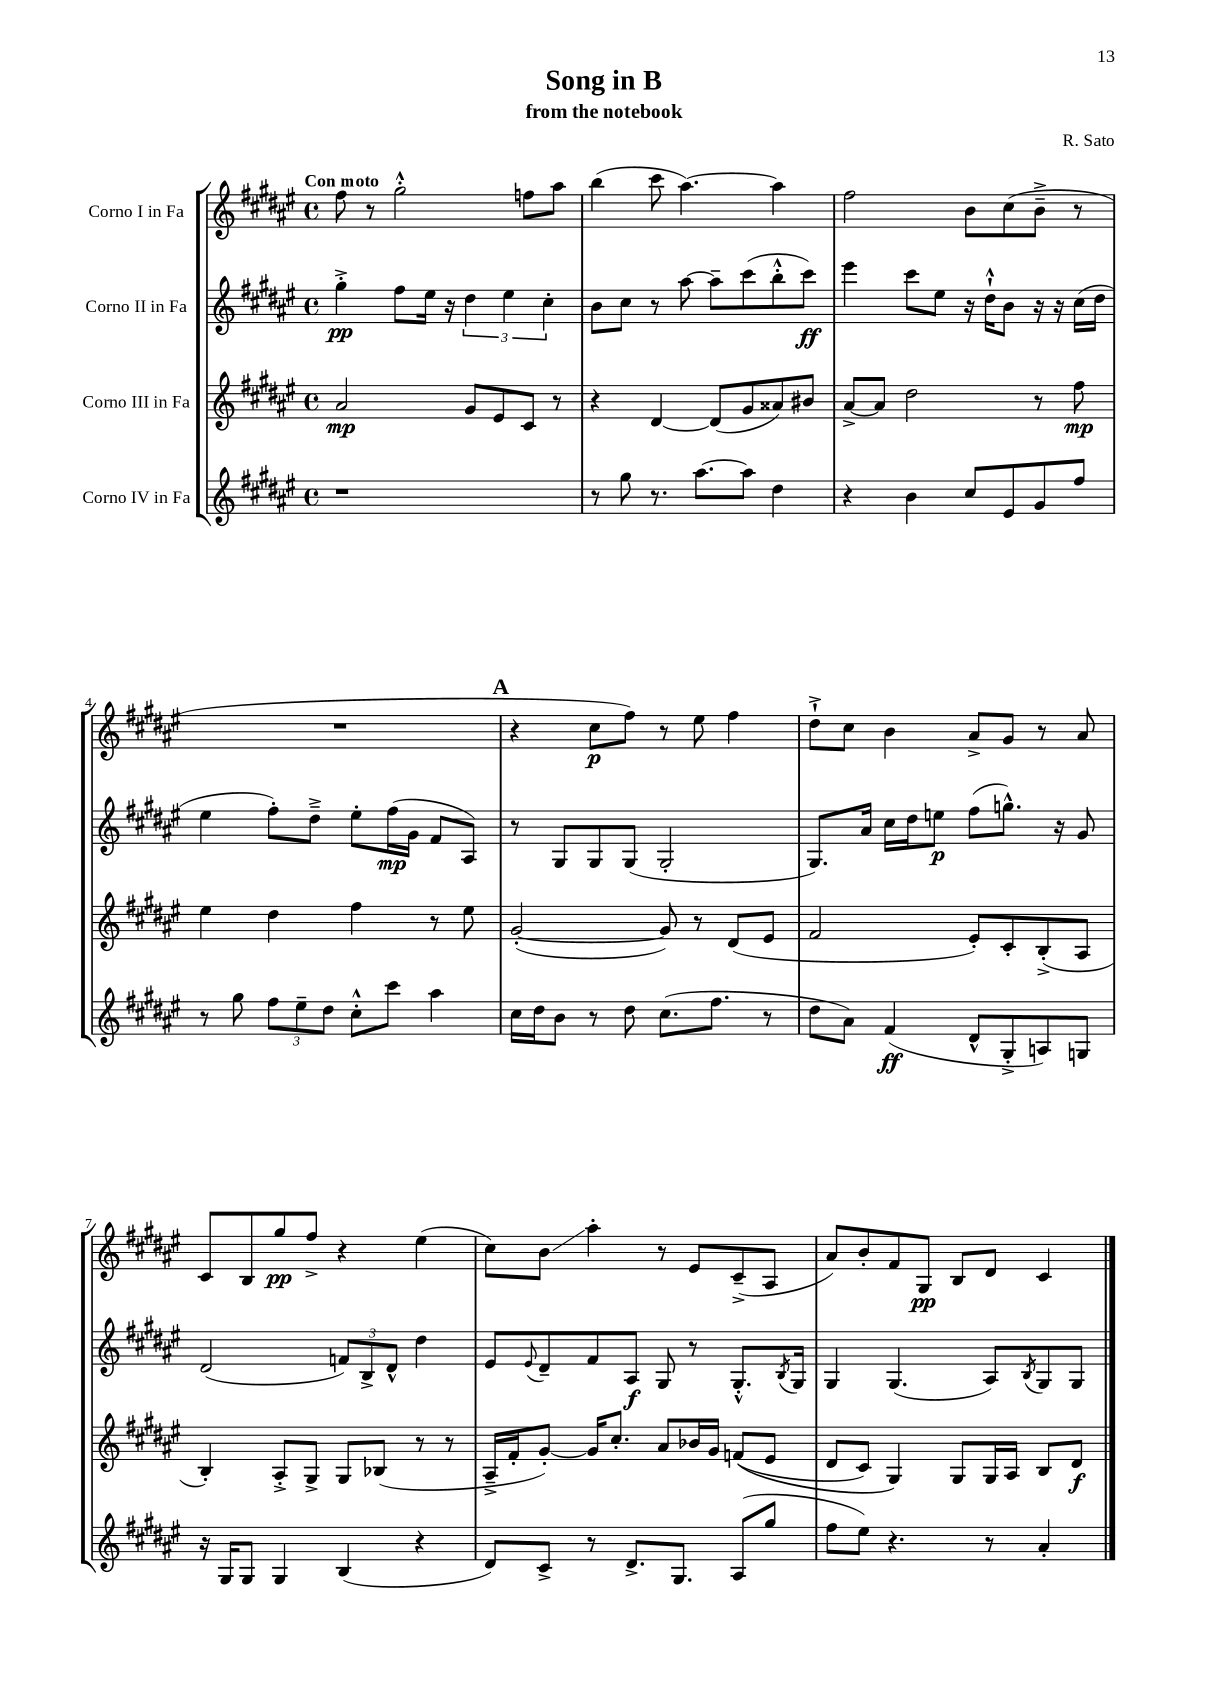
\header { title = "Song in B" composer = "R. Sato" subtitle = "from the notebook" }
<<
\new StaffGroup <<
\new Staff = "s0" \with { instrumentName = "Corno I in Fa" } {
    \clef treble \key fis \major \defaultTimeSignature \time 4/4 \tempo "Con moto"
    fis''8 r8 gis''2-.-^ f''8 ais''8 |
    b''4( cis'''8 ais''4.~) ais''4 |
    fis''2 b'8 cis''8( b'8---> r8 |
    R1 |
    \mark \markup { \bold "A" } r4 cis''8\p fis''8) r8 eis''8 fis''4 |
    dis''8-!-> cis''8 b'4 ais'8-> gis'8 r8 ais'8 |
    cis'8 b8 gis''8\pp fis''8-> r4 eis''4( |
    cis''8) b'8\glissando ais''4-. r8 eis'8 cis'8--->( ais8 |
    ais'8) b'8-. fis'8 gis8\pp b8 dis'8 cis'4 \bar "|." |
}
\new Staff = "s1" \with { instrumentName = "Corno II in Fa" } {
    \clef treble \key fis \major \defaultTimeSignature \time 4/4
    gis''4-.->\pp fis''8 eis''16 r16 \tuplet 3/2 { dis''4 eis''4 cis''4-. } |
    b'8 cis''8 r8 ais''8~ ais''8-- cis'''8( b''8-.-^ cis'''8\ff) |
    eis'''4 cis'''8 eis''8 r16 dis''16-!-^ b'8 r16 r16 cis''16( dis''16 |
    eis''4 fis''8-.) dis''8---> eis''8-. fis''16\mp( gis'16 fis'8 ais8) |
    \mark \markup { \bold "A" } r8 gis8 gis8 gis8( gis2-. |
    gis8.) ais'16 cis''16 dis''16 e''8\p fis''8( g''8.-^) r16 gis'8 |
    dis'2( \tuplet 3/2 { f'8) b8-> dis'8-^ } dis''4 |
    eis'8 \appoggiatura { eis'8 } dis'8-- fis'8 ais8\f gis8 r8 gis8.-.-^ \acciaccatura { b8 } gis16 |
    gis4 gis4.( ais8) \acciaccatura { b8 } gis8 gis8 \bar "|." |
}
\new Staff = "s2" \with { instrumentName = "Corno III in Fa" } {
    \clef treble \key fis \major \defaultTimeSignature \time 4/4
    ais'2\mp gis'8 eis'8 cis'8 r8 |
    r4 dis'4~ dis'8( gis'8 aisis'8) bis'8 |
    ais'8~-> ais'8 dis''2 r8 fis''8\mp |
    eis''4 dis''4 fis''4 r8 eis''8 |
    \mark \markup { \bold "A" } gis'2~-.( gis'8) r8 dis'8( eis'8 |
    fis'2 eis'8-.) cis'8-. b8-.->( ais8 |
    b4-.) ais8-.-> gis8-> gis8 bes8( r8 r8 |
    ais16---> fis'16-. gis'8~-.) gis'16 cis''8.-. ais'8 bes'16 gis'16 f'8(\( eis'8 |
    dis'8 cis'8) gis4\) gis8 gis16 ais16 b8 dis'8\f \bar "|." |
}
\new Staff = "s3" \with { instrumentName = "Corno IV in Fa" } {
    \clef treble \key fis \major \defaultTimeSignature \time 4/4
    r1 |
    r8 gis''8 r8. ais''8.~ ais''8 dis''4 |
    r4 b'4 cis''8 eis'8 gis'8 fis''8 |
    r8 gis''8 \tuplet 3/2 { fis''8 eis''8-- dis''8 } cis''8-.-^ cis'''8 ais''4 |
    \mark \markup { \bold "A" } cis''16 dis''16 b'8 r8 dis''8 cis''8.( fis''8. r8 |
    dis''8 ais'8) fis'4\ff( dis'8-^ gis8-.-> a8) g8 |
    r16 gis16 gis8 gis4 b4( r4 |
    dis'8) cis'8-> r8 dis'8.-> gis8. ais8( gis''8 |
    fis''8 eis''8) r4. r8 ais'4-. \bar "|." |
}
>>
>>
